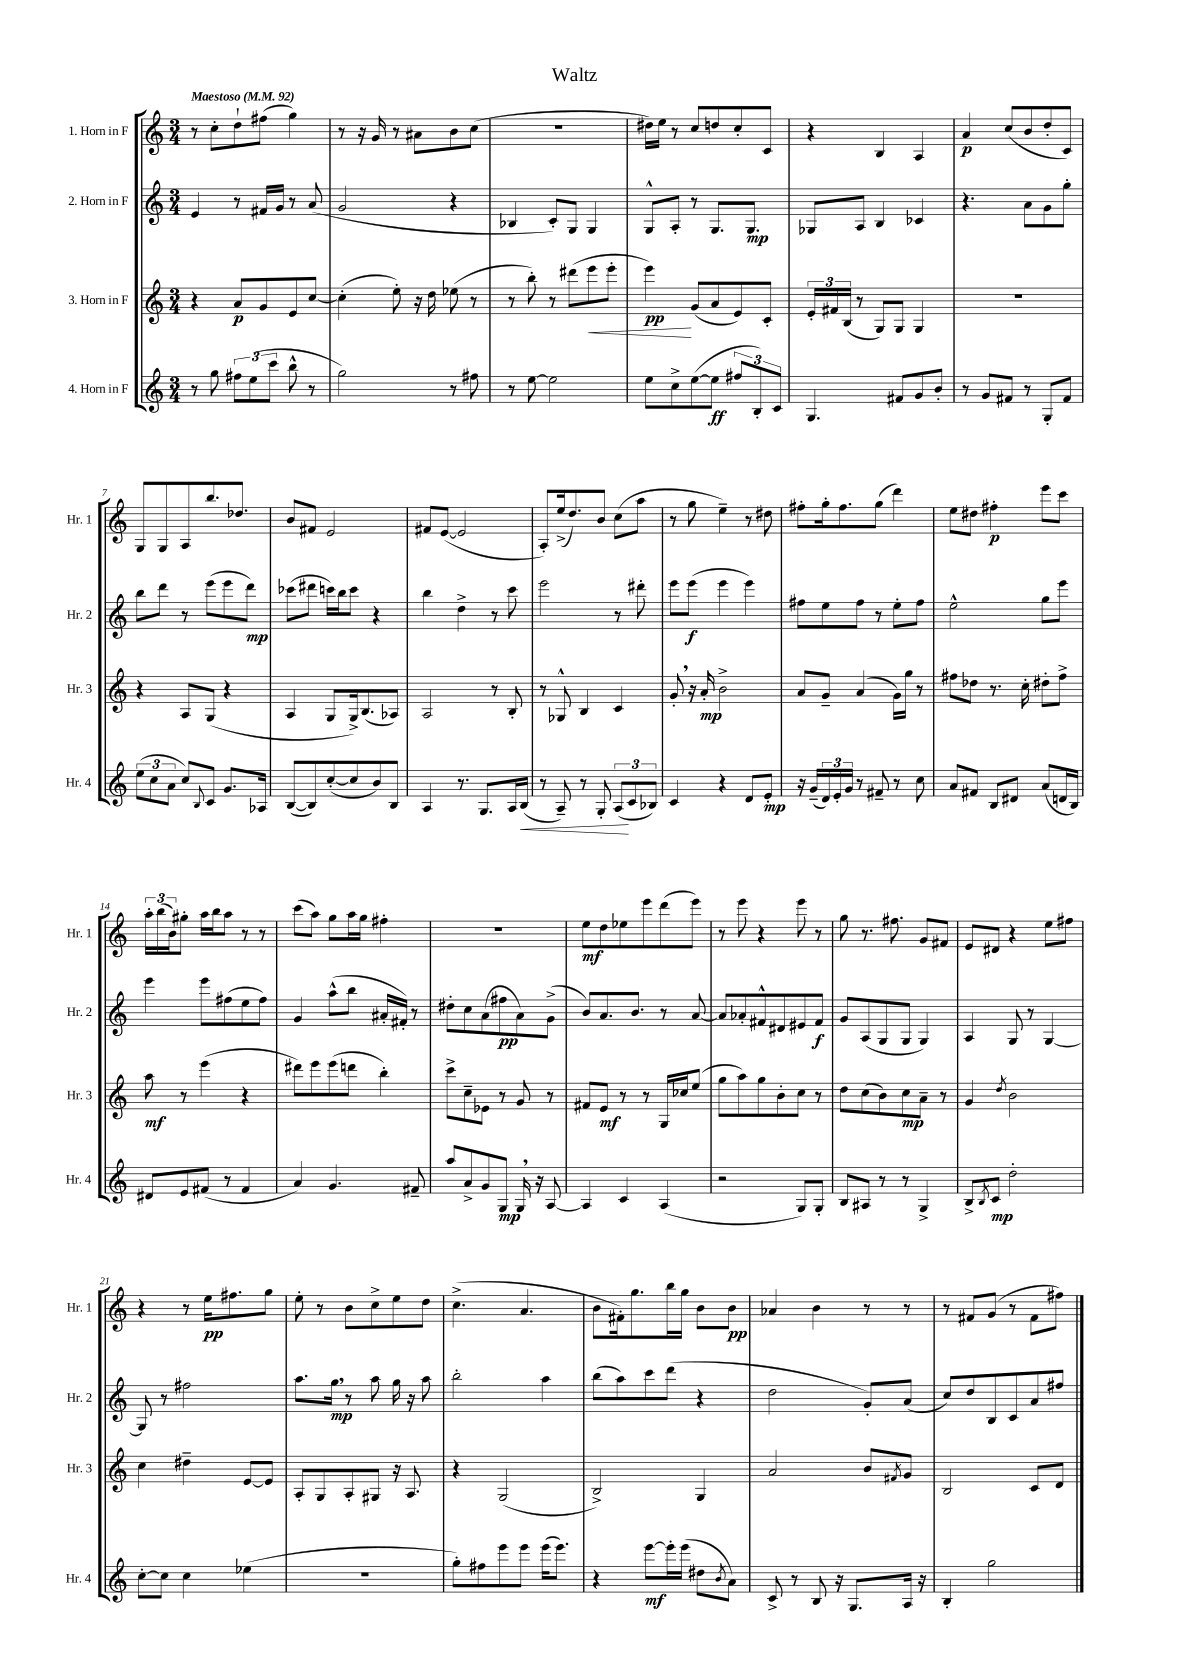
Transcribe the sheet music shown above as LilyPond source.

\header { title = "Waltz" }
<<
\new StaffGroup <<
\new Staff = "s0" \with { instrumentName = "1. Horn in F" shortInstrumentName = "Hr. 1" } {
    \clef treble \key c \major \numericTimeSignature \time 3/4 \tempo "Maestoso" 4 = 92
    r8 c''8-. d''8-! fis''8( g''4) |
    r8 r16 g'16 r8 ais'8 b'8 c''8( |
    R2. |
    dis''16) e''16 r8 c''8 d''8 c''8-. c'8 |
    r4 b4 a4 |
    a'4\p c''8( b'8 d''8-. c'8) |
    g8 g8 a8 b''8. des''8. |
    b'8 fis'8 e'2 |
    fis'8 e'8~( e'2 |
    a8-.) e''16->( d''8.) b'8 c''8( a''8 |
    r8 g''8 e''4--) r8 dis''8 |
    fis''8-. g''16-. fis''8. g''8( d'''4) |
    e''8 dis''8 fis''4-.\p e'''8 c'''8 |
    \tuplet 3/2 { a''16-. b''16( b'16) } gis''8-. a''16 b''16 a''8 r8 r8 |
    c'''8( a''8) g''8 a''16 g''16 fis''4-. |
    R2. |
    e''8\mf d''8 ees''8 e'''8 d'''8( e'''8) |
    r8 e'''8 r4 e'''8 r8 |
    g''8 r8. fis''8. g'8 fis'8 |
    e'8 dis'8 r4 e''8 fis''8 |
    r4 r8 e''16\pp fis''8. g''8 |
    e''8-. r8 b'8 c''8-> e''8 d''8 |
    c''4.->( a'4. |
    b'8 fis'16-.) g''8. b''16 g''16 b'8 b'8\pp |
    aes'4 b'4 r8 r8 |
    r8 fis'8 g'8( r8 fis'8 fis''8) \bar "|." |
}
\new Staff = "s1" \with { instrumentName = "2. Horn in F" shortInstrumentName = "Hr. 2" } {
    \clef treble \key c \major \numericTimeSignature \time 3/4
    e'4 r8 fis'16 g'16 r8 a'8( |
    g'2 r4 |
    bes4 c'8-.) g8 g4 |
    g8-^ a8-. r8 g8. g8.\mp |
    ges8 a8 b4 ces'4 |
    r4. a'8 g'8 g''8-. |
    b''8 d'''8 r8 e'''8( e'''8 d'''8\mp) |
    ces'''8( dis'''8 c'''16) b''16 c'''8 r4 |
    b''4 d''4-> r8 c'''8 |
    e'''2 r8 dis'''8-. |
    e'''8 e'''8\f( e'''4 e'''4) |
    fis''8 e''8 fis''8 r8 e''8-. fis''8 |
    e''2-^ g''8 e'''8 |
    e'''4 e'''8 fis''8( e''8 fis''8) |
    g'4 a''8-^( b''8 ais'16-. fis'16-.) r8 |
    dis''8-. c''8 a'8( fis''8\pp a'8) g'8->( |
    b'8) a'8. b'8. r8 a'8~ |
    a'8 aes'8-. fis'8-^ dis'8 eis'8 fis'8\f |
    g'8 a8( g8 g8 g4) |
    a4 g8 r8 g4~ |
    g8 r8 fis''2 |
    a''8. g''16\mp \breathe r8 a''8 g''16 r16 a''8 |
    b''2-. a''4 |
    b''8( a''8) c'''8 d'''8( r4 |
    d''2 g'8-.) a'8( |
    c''8) d''8 b8 c'8 a'8 fis''8 \bar "|." |
}
\new Staff = "s2" \with { instrumentName = "3. Horn in F" shortInstrumentName = "Hr. 3" } {
    \clef treble \key c \major \numericTimeSignature \time 3/4
    r4 a'8\p g'8 e'8 c''8~ |
    c''4-.( e''8-.) r16 d''16 ees''8( r8 |
    r8 b''8-.) r8 dis'''8( e'''8\< e'''8-. |
    e'''4\pp\!) g'8( a'8 e'8) c'8-. |
    \tuplet 3/2 { e'16-. fis'16 b16( } r8 g8) g8 g4 |
    R2. |
    r4 a8 g8( r4 |
    a4 g8 g16->) b8.( aes8) |
    a2 r8 b8-. |
    r8 ges8-^ b4 c'4 |
    g'8-. \breathe r16 a'16-.\mp b'2-> |
    a'8 g'8-- a'4( g'16) g''16 r8 |
    fis''8 des''8 r8. c''16-. dis''8-. fis''8-> |
    a''8\mf r8 e'''4( r4 |
    dis'''8) e'''8 e'''8( d'''8 b''4-.) |
    c'''8-> c''8-- ees'8 r8 g'8 r8 |
    fis'8 e'8\mf r8 r8 g16 ces''16 e''8( |
    g''8 a''8) g''8 b'8-. c''8 r8 |
    d''8 c''8( b'8) c''8\mp a'8-- r8 |
    g'4 \acciaccatura { d''8 } b'2 |
    c''4 dis''4-- e'8~ e'8 |
    a8-. g8 a8-. gis8 r16 a8. |
    r4 g2( |
    b2->) g4 |
    a'2 b'8 \acciaccatura { fis'8 } g'8 |
    b2 c'8 d'8 \bar "|." |
}
\new Staff = "s3" \with { instrumentName = "4. Horn in F" shortInstrumentName = "Hr. 4" } {
    \clef treble \key c \major \numericTimeSignature \time 3/4
    r8 g''8 \tuplet 3/2 { fis''8 e''8( c'''8 } b''8-^ r8 |
    g''2) r8 fis''8 |
    r8 e''8~ e''2 |
    e''8 c''8-> e''8~( e''8\ff \tuplet 3/2 { fis''8 b8-.) c'8 } |
    g4. fis'8 g'8 b'8-. |
    r8 g'8 fis'8 r8 g8-. fis'8 |
    \tuplet 3/2 { e''8( c''8 a'8 } c''8) \appoggiatura { b8 } c'8 g'8. aes16 |
    b8~( b8) c''8~-.( c''8 b'8) b8 |
    a4 r8. g8. a16 b16\<( |
    r8 a8--) r8 g8-. \tuplet 3/2 { a8\!( c'8 bes8) } |
    c'4 r4 d'8 e'8-.\mp |
    r16 g'16--( \tuplet 3/2 { d'16) e'16-. g'16 } r8 fis'8-- r8 c''8 |
    a'8 fis'8 b8 dis'8 a'8( d'16 b16) |
    dis'8 e'8 fis'8( r8 fis'4 |
    a'4) g'4. fis'8-- |
    a''8 a'8-> g'8 g8\mp g16 \breathe r16 a8~ |
    a4 c'4 a4( |
    r2 g8) g8-. |
    b8 ais8 r8 r8 g4-> |
    b8-> \acciaccatura { b8 } c'8\mp d''2-. |
    c''8~-. c''8 c''4 ees''4( |
    R2. |
    g''8-.) fis''8 e'''8 e'''8 e'''16( e'''8.) |
    r4 e'''8~\mf e'''16-. e'''16( dis''8 \acciaccatura { b'8 } a'8) |
    c'8-> r8 b8 r16 g8. a16 r16 |
    b4-. g''2 \bar "|." |
}
>>
>>
